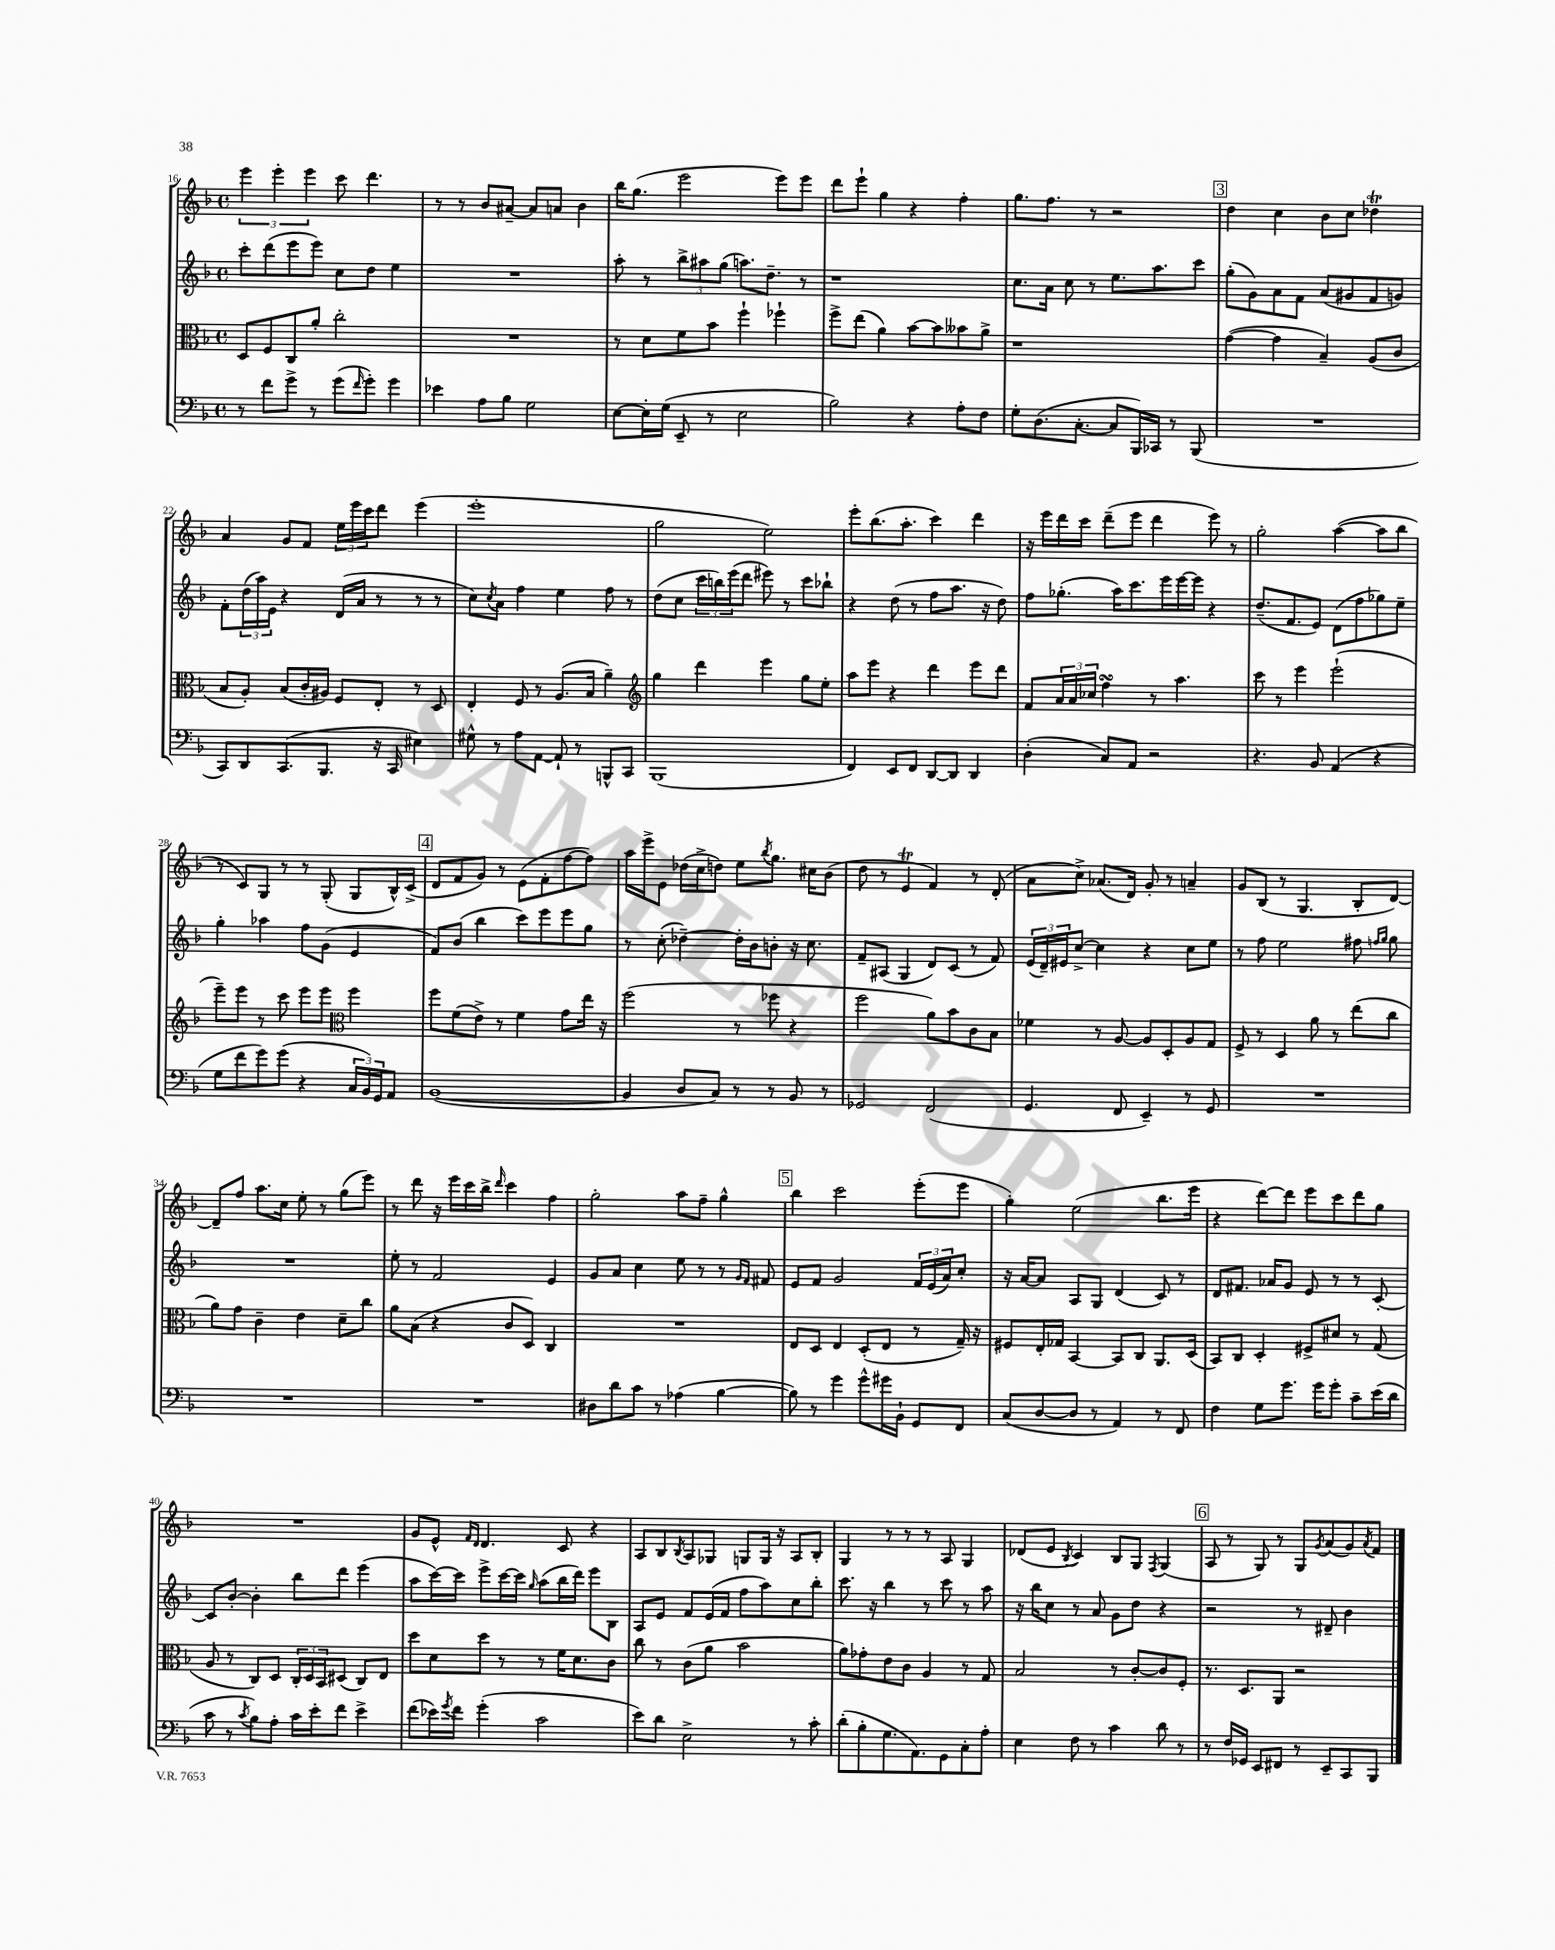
<<
\new StaffGroup <<
\new Staff = "s0" {
    \clef treble \key f \major \defaultTimeSignature \time 4/4
    \tuplet 3/2 { e'''4 e'''4-. e'''4 } c'''8 d'''4. |
    r8 r8 bes'8 ais'8~-- ais'8 a'8 bes'4 |
    bes''16 g''8.( e'''2 e'''8) e'''8 |
    d'''8 e'''8-! g''4 r4 f''4-. |
    g''8. f''8. r8 r2 |
    \mark \markup { \box "3" } d''4 c''4 bes'8 c''8 des''4\trill |
    a'4 g'8 f'8 \tuplet 3/2 { e''16 e'''16 c'''16 } d'''8 e'''4( |
    e'''1-. |
    g''2 e''2) |
    e'''8-. bes''8.( a''8.-. c'''4) d'''4 |
    r16 e'''16 d'''16 c'''16 d'''8--( e'''8 d'''4 e'''8) r8 |
    g''2-. a''4~( a''8 bes''8 |
    r8 c'8) g8 r8 r8 g8-.( g8 bes16-^) c'16->( |
    \mark \markup { \box "4" } d'8 f'8 g'8) r8 e'8( f'8-. f''8~ f''8) |
    a''16 e'''16-> e'8 des''16( c''16-> d''8) e''8 \acciaccatura { bes''8 } g''8. cis''16 bes'8( |
    d''8 r8 e'4\trill f'4) r8 d'8-.( |
    a'8 c''8->) aes'8.( d'16) g'8-. r8 a'4-- |
    g'8 bes8( r8 g4. bes8-. d'8~) |
    d'8-- f''8 a''8. c''16 e''8-. r8 g''8( e'''8) |
    r8 d'''8 r16 e'''16 c'''16 bes''16-> \grace { d'''16 } c'''4 f''4 |
    g''2-. a''8 f''8-- g''4-^ |
    \mark \markup { \box "5" } bes''4 c'''2 e'''8-.( e'''8 |
    g''4-.) e''2( bes''8. e'''16 |
    r4 d'''8~) d'''8 e'''8 c'''8 d'''8 g''8 |
    R1 |
    g'8 e'8-^ \grace { f'16 d'16 } d'4. c'8 r4 |
    a8 bes8 \acciaccatura { bes8 } a8 ges8 g8 g16 r16 a8 bes8-. |
    g4 r8 r8 r8 a8 g4 |
    des'8( e'8 \acciaccatura { bes8 } c'4) bes8 g8 \acciaccatura { f8 } g4( |
    \mark \markup { \box "6" } a8 r8 g8) r8 g8 \acciaccatura { g'8 } a'8( g'8) \acciaccatura { a'8 } f'8 \bar "|." |
}
\new Staff = "s1" {
    \clef treble \key f \major \defaultTimeSignature \time 4/4
    c'''8-. d'''8( e'''8 e'''8) c''8 d''8 e''4 |
    R1 |
    a''8-. r8 \tuplet 3/2 { bes''8-> ais''8 g''8( } a''8.) d''8.-- r8 |
    r1 |
    c''8. a'16 c''8 r8 e''8. a''8. c'''8 |
    \mark \markup { \box "3" } g''8-.( g'8) a'8 f'8 a'8( gis'8 f'8 g'8) |
    f'8-. \tuplet 3/2 { d''16( a''16) e'16 } r4 d'16( a'16 r8 r8 r8 |
    c''8) \acciaccatura { c''8 } a'8 f''4 e''4 f''8 r8 |
    d''8( c''8 \tuplet 3/2 { c'''16 b''16) e'''16( } d'''8 eis'''8) r8 c'''8 bes''8-! |
    r4 d''8( r8 f''8 a''8. r16 d''8) |
    f''8 ges''8.-.( a''16) c'''8. e'''16 e'''16~ e'''16 r4 |
    d''8.--( f'8. e'8) d'8( f''8 ges''8) e''8-- |
    g''4-. aes''4 f''8 g'8( e'4 |
    \mark \markup { \box "4" } f'8) bes'8( bes''4 c'''8) e'''8 e'''8 g''8 |
    r8 c''8-.( des''4~--) des''16-. bes'16 b'8-. r16 c''8. |
    f'8-- ais8( g4 d'8) c'8( r8 f'8) |
    \tuplet 3/2 { e'16( d'16--) eis'16 } c''8~-> c''4 r4 c''8 e''8 |
    r8 f''8 e''2 fis''8 \grace { f''16 g''16 } g''8 |
    R1 |
    e''8-. r8 f'2 e'4 |
    g'8 a'8 c''4 e''8 r8 r8 \grace { g'16 f'16 } fis'8 |
    \mark \markup { \box "5" } e'8 f'8 g'2 \tuplet 3/2 { f'16 e'16( a'16) } c''8-. |
    r16 a'16~ a'8 a8 g8 d'4( c'8) r8 |
    d'8 fis'8. aes'16 g'8 e'8 r8 r8 c'8~-. |
    c'8 bes'8~-. bes'4-. bes''8 d'''8 e'''4( |
    a''8 c'''16~) c'''16 e'''8-> c'''16~ c'''16 \grace { g''16 } a''8( bes''16 d'''16) e'''8 bes8 |
    a8 e'8 f'8 e'16( f'16 f''8 a''8) c''8 bes''8-. |
    c'''8. r16 bes''4 r8 c'''8 r8 a''8 |
    r16 bes''16 c''8 r8 a'8 g'8 d''8 r4 |
    \mark \markup { \box "6" } r2 r8 dis'8-- bes'4 \bar "|." |
}
\new Staff = "s2" {
    \clef alto \key f \major \defaultTimeSignature \time 4/4
    d8 f8 c8 a'8-. c''2-. |
    R1 |
    r8 d'8 f'8 bes'8 f''4-! fes''4-! |
    f''8-> e''8( a'4) bes'8~ bes'8 beses'8 a'8-> |
    r1 |
    \mark \markup { \box "3" } g'4~( g'4 bes4--) a8( c'8 |
    bes8 a8-.) bes8( c'16-. ais16) f8 e8-. r8 d8 |
    e4-. f8 r8 a8.( bes16 a'4--) |
    \clef treble g''4 d'''4 e'''4 g''8 e''8-. |
    a''8 e'''8 r4 d'''4 e'''8 d'''8 |
    f'8 \tuplet 3/2 { a'16 a'16 ces''16 } f''4\turn r8 a''4. |
    c'''8 r8 e'''4 e'''2-!( |
    e'''8--) e'''8 r8 c'''8 e'''8 e'''8 \clef alto f''4 |
    \mark \markup { \box "4" } f''8 f'8( e'8->) r8 f'4 g'8 e''16 r16 |
    f''2( r8 fes''8 r4 |
    f''2 a'8) bes'8 c'8 bes8 |
    fes'4 r8 a8~ a8 d8-. a8 g8 |
    f8-> r8 d4 a'8 r8 e''8( c''8 |
    a'8) g'8 c'4-- e'4 d'8-- c''8 |
    a'8 bes8( r4 c'8 d8) c4 |
    R1 |
    \mark \markup { \box "5" } e8 d8 e4 d8-.( e8 r8 g16--) r16 |
    fis8 e16-. ges16 bes,4~ bes,8 c8 a,8. d16( |
    bes,8) c8 d4-. fis8-> dis'8 r8 g8( |
    a8 r8 c8) d8 \tuplet 3/2 { c16-. d16 bes,16 } dis8( c8) e8 |
    d''8 d'8 d''8 r8 r8 f'16 d'8. c'8 |
    c''8 r8 c'8( a'8 bes'2 |
    a'8) ges'8-. e'8 c'8 a4 r8 g8 |
    bes2 r8 c'8~-. c'8 f8-. |
    \mark \markup { \box "6" } r8. d8. a,8 r2 \bar "|." |
}
\new Staff = "s3" {
    \clef bass \key f \major \defaultTimeSignature \time 4/4
    r8 f'8 g'8-> r8 g'8( \grace { f'16 } g'8-.) g'4 |
    ees'4 a8 bes8 g2 |
    e8~ e16-. g16( e,8-- r8 e2 |
    bes2) r4 a8-. f8 |
    g8-. d8.( c8.~-. c8 bes,,16) ces,16 r8 bes,,8( |
    \mark \markup { \box "3" } R1 |
    c,8) d,8 c,8.( bes,,8. r16 c,16 eis4) |
    gis8-^ r8 a8 a,8~ a,8-! r8 b,,8-^ c,8 |
    bes,,1( |
    f,4) e,8 f,8 d,8~ d,8 d,4 |
    d4-.( c8) a,8 r2 |
    r4. bes,8 a,4( r4 |
    g8 f'8 g'8) g'8( r4 \tuplet 3/2 { c16 bes,16) g,16 } a,8 |
    \mark \markup { \box "4" } bes,1~( |
    bes,4 d8 c8) r8 r8 bes,8 r8 |
    ges,2 f,2( |
    g,4. f,8 e,4--) r8 g,8 |
    R1 |
    R1 |
    R1 |
    dis8 d'8 c'8 r8 aes4( bes4~ |
    \mark \markup { \box "5" } bes8) r8 g'4 g'8-^ gis'16 bes,16-! g,8 f,8 |
    c8( d8~ d8 r8 a,4) r8 f,8 |
    f4 g8 g'8. g'16 g'8-. c'8-- e'16( d'16 |
    c'8 r8 \acciaccatura { c'8 } bes8) a8-. c'16 e'16-. f'8 e'4-> |
    f'8( ees'16) \acciaccatura { g'8 } f'16 g'4-.( c'2 |
    e'8) d'8 e2-> r8 c'8-. |
    d'8-.( bes8-. g8. a,8.) g,8 c8-. a8-. |
    e4 f8 r8 c'4 d'8 r8 |
    \mark \markup { \box "6" } r8 f16 ges,16 e,8 fis,8 r8 e,8-- c,8 bes,,8 \bar "|." |
}
>>
>>
\layout { \context { \Score currentBarNumber = #16 } }
